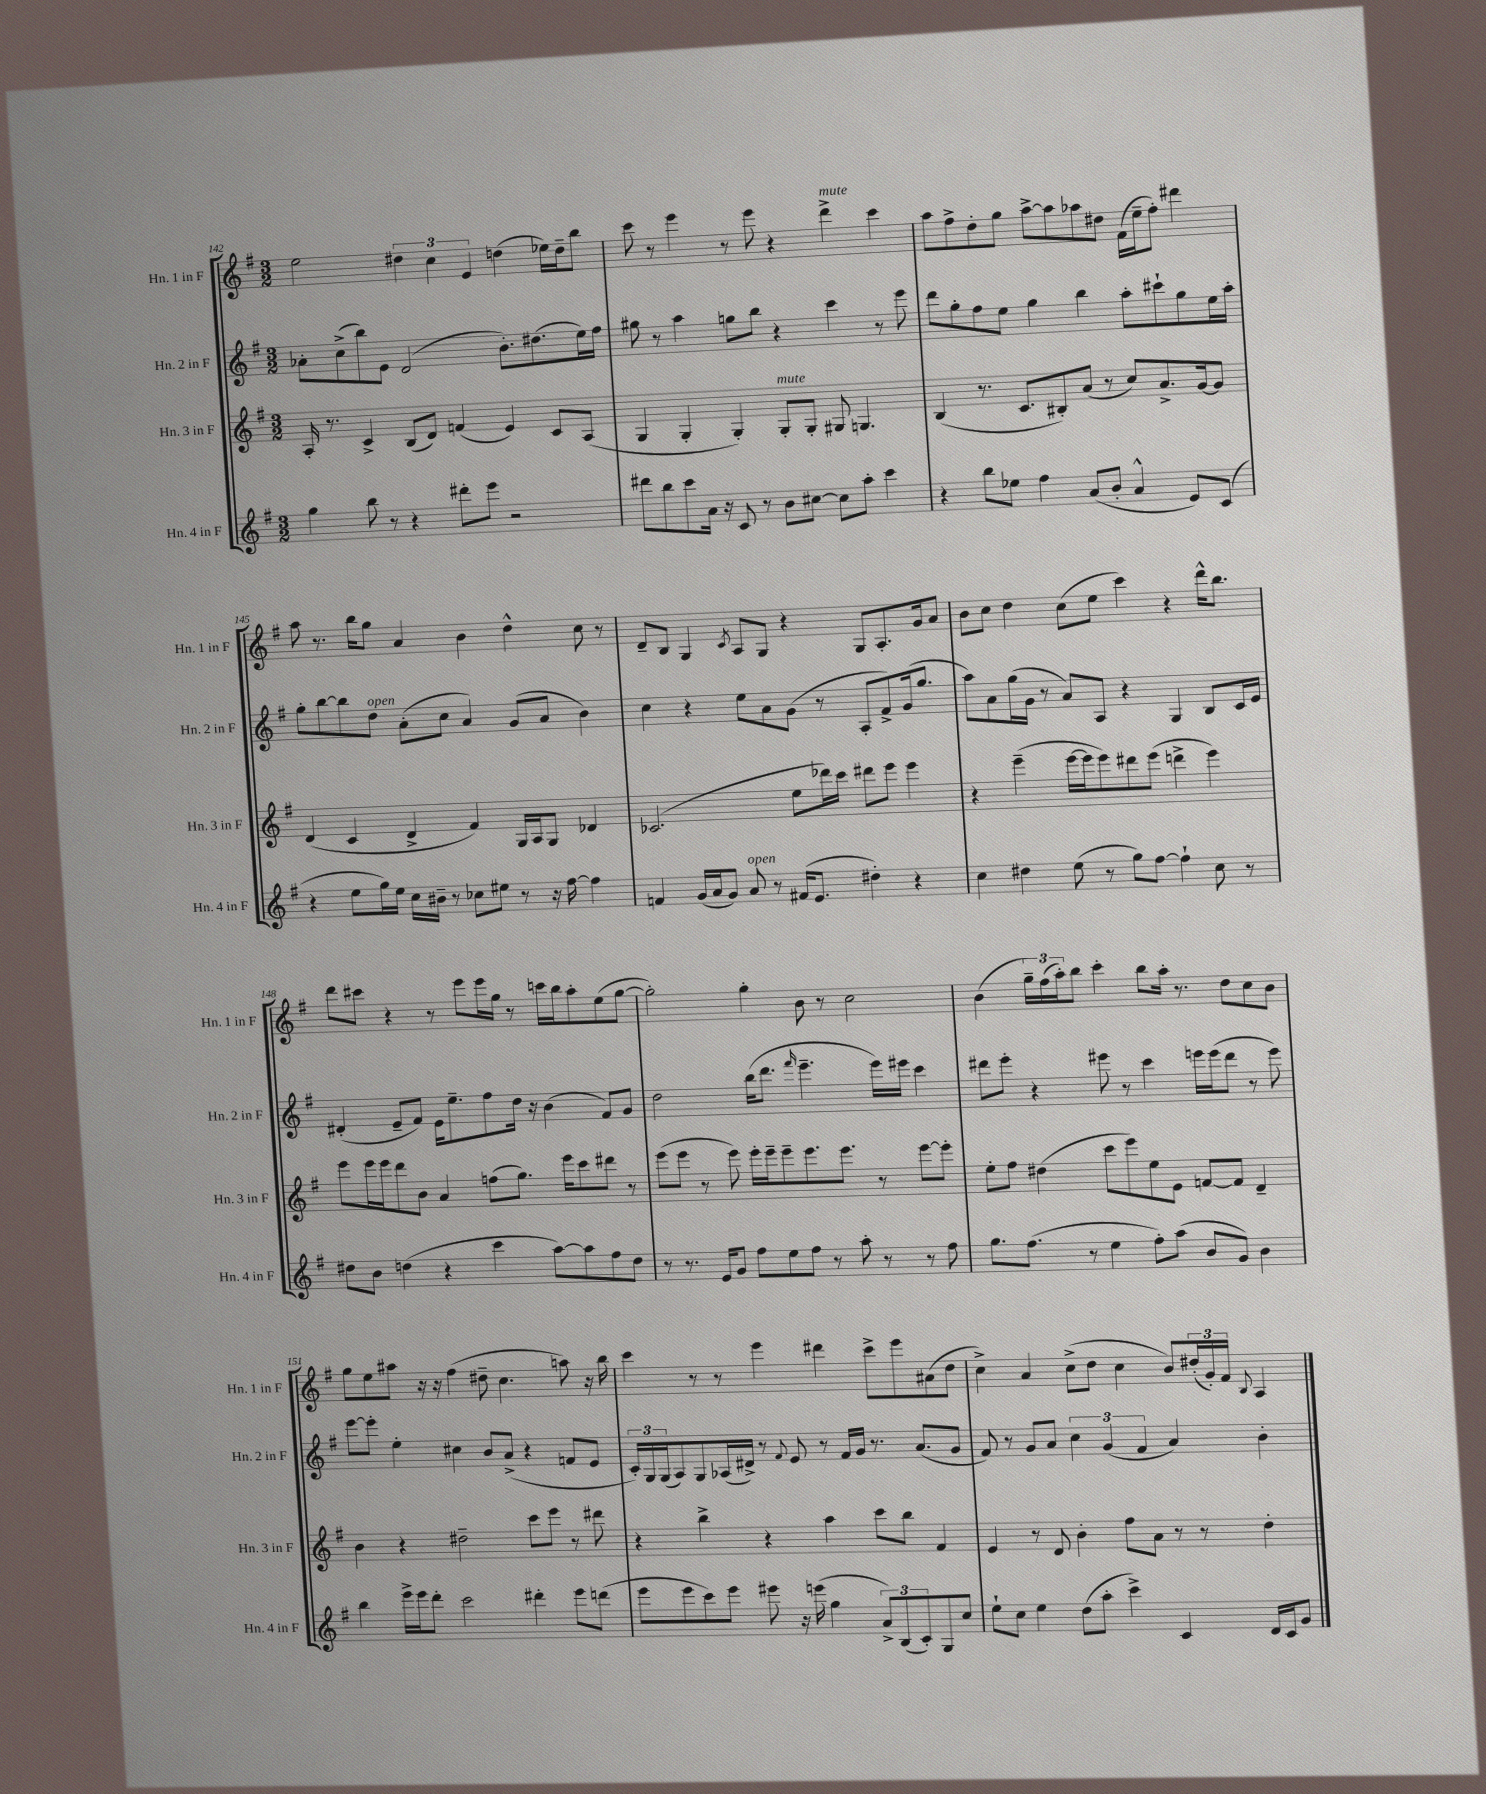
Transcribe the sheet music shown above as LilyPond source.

<<
\new StaffGroup <<
\new Staff = "s0" \with { instrumentName = "Hn. 1 in F" shortInstrumentName = "Hn. 1 in F" } {
    \clef treble \key g \major \numericTimeSignature \time 3/2
    e''2 \tuplet 3/2 { dis''4 c''4 e'4 } d''4( ees''16) d''16-- b''8 |
    c'''8 r8 e'''4 r8 e'''8 r4 d'''4->^\markup { \italic "mute" } c'''4 |
    a''8 fis''8-> d''8-. g''8 a''8~-> a''8 aes''8 dis''8 fis'16( e''16-- fis''8-.) dis'''4 |
    a''8 r8. b''16 g''8 a'4 b'4 d''4-^ c''8 r8 |
    d'8-- b8 g4 \acciaccatura { c'8 } a8 g8 r4 g8 a8.-. g'16 a'8 |
    b'8 c''8 d''4 c''8( e''8 c'''4) r4 d'''16-^ b''8. |
    d'''8 cis'''8 r4 r8 e'''8 e'''16 g''16 r8 c'''16 b''16 a''8-. e''8( g''8~ |
    g''2-.) g''4-. b'8 r8 c''2 |
    b'4( \tuplet 3/2 { g''16--) fis''16( a''16-.) } b''8 c'''4-. b''8 a''16-. r8. d''8 c''8 b'8 |
    g''8 e''8 ais''8 r16 r16 fis''4( dis''8-- c''4. a''8) r16 b''16 |
    c'''4 r8 r8 e'''4 dis'''4 c'''8-> e'''8 ais'8( d''8 |
    c''4->) a'4 c''8->( d''8 c''4 b'8) \tuplet 3/2 { dis''16-.( g'16-.) fis'16 } \appoggiatura { b8 } a4 \bar "|." |
}
\new Staff = "s1" \with { instrumentName = "Hn. 2 in F" shortInstrumentName = "Hn. 2 in F" } {
    \clef treble \key g \major \numericTimeSignature \time 3/2
    aes'8-. c''8->( b''8) e'8 d'2( b'8.-.) dis''8.( e''16) fis''16 |
    gis''8 r8 a''4 g''8 b''8 r4 c'''4 r8 e'''8 |
    d'''8 g''8-. fis''8 e''8 g''4 b''4 a''8-. cis'''8-! g''8 e''16 a''16-. |
    g''8-. b''8~ b''8 d''8^\markup { \italic "open" } a'8-.( c''8 a'4) g'8( a'8 b'4) |
    c''4 r4 e''8 a'8 g'8( r8 a8-. fis'8->) g'16( g''8. |
    a''8) a'8 g''16( g'16 r8 a'8) a8 r4 g4 b8 c'16 e'16 |
    dis'4-.( e'8-- fis'8) e'16 e''8.-- fis''8 d''16 r16 b'4( fis'8) g'8 |
    d''2 b''16( d'''8. \grace { fis'''16 } e'''4.-- e'''16) eis'''16 c'''4 |
    dis'''8 e'''8-. r4 eis'''8 r8 c'''4 e'''16 e'''16( dis'''8 r8 e'''8) |
    e'''8~ e'''8-. e''4-. cis''4 b'8 a'8->( r4 f'8 e'8 |
    \tuplet 3/2 { c'16-.) g16 g16( } a8) g8 aes16( dis'16->) r8 \appoggiatura { fis'8 } e'8 r8 fis'16 g'16 r8. a'8.( g'8 |
    fis'8) r8 g'8 a'8 \tuplet 3/2 { c''4 g'4( fis'4 } a'4) b'4-. \bar "|." |
}
\new Staff = "s2" \with { instrumentName = "Hn. 3 in F" shortInstrumentName = "Hn. 3 in F" } {
    \clef treble \key g \major \numericTimeSignature \time 3/2
    a16-. r8. c'4-> b8( d'8) f'4( e'4) c'8 a8( |
    g4 g4-. g4-.) g8-.^\markup { \italic "mute" } g8-. gis8 g4. |
    b4( r8. c'8. bis8-.) a'8( r8 c''8) a'8.-> g'16~ g'8 |
    d'4( c'4 d'4-> fis'4) g16 a16 g8 des'4 |
    ces'2.( e''8 des'''16) c'''16 dis'''8 e'''8 e'''4 |
    r4 e'''4--( e'''16~ e'''16 e'''8) dis'''8 e'''8( d'''4-> e'''4) |
    e'''8 e'''16 e'''16 d'''8 b'8 a'4 f''8( g''8.) e'''16 c'''8 dis'''8 r8 |
    e'''8( e'''8 r8 e'''8) e'''16-. e'''16-- e'''8-- e'''8. e'''8. r8 e'''8~ e'''8-. |
    e''8-. fis''8 dis''4( c'''8 e'''8) e''8 e'8 f'8~ f'8 d'4-- |
    b'4 r4 dis''2-- c'''8 e'''8 r8 dis'''8 |
    r4 b''4-> r4 a''4 c'''8 b''8 fis'4 |
    e'4 r8 d'8 b'4-. fis''8 a'8 r8 r8 d''4-. \bar "|." |
}
\new Staff = "s3" \with { instrumentName = "Hn. 4 in F" shortInstrumentName = "Hn. 4 in F" } {
    \clef treble \key g \major \numericTimeSignature \time 3/2
    g''4 b''8 r8 r4 dis'''8-. e'''8 r2 |
    dis'''8 b''8 c'''8 a'16 r16 c'8 r8 b'8 cis''8~ cis''8 a''8-. c'''4 |
    r4 b''8 ees''8 fis''4 a'8( b'8-. a'4-^ e'8) c'8( |
    r4 e''8 g''16) e''16 c''16 bis'16-- r8 ces''8 eis''8 r8 r16 fis''16~ fis''4 |
    f'4 g'16( a'16 g'8) a'8^\markup { \italic "open" } r8 fis'16( e'8. dis''4-.) r4 |
    c''4 dis''4 e''8( r8 g''8) fis''8~ fis''4-! c''8 r8 |
    dis''8 b'8 d''4( r4 c'''4 a''8~) a''8 fis''8 d''8 |
    r8 r8. e'16 g'8 fis''8 e''8 fis''8 r8 a''8-. r8 r8 fis''8 |
    g''8. fis''8.( r8 e''4 fis''8-.) a''8( b'8 g'8) b'4 |
    b''4 e'''16-> e'''16 d'''8-. c'''2 dis'''4-. e'''8 d'''8( |
    e'''8 e'''8 c'''8) e'''8 eis'''8 r16 e'''16( g''4 \tuplet 3/2 { a'8->) b8( c'8-.) } g8 c''8 |
    e''8-! c''8 e''4 d''8( a''8-. c'''4->) c'4 d'16 c'16 g'8 \bar "|." |
}
>>
>>
\layout { \context { \Score currentBarNumber = #142 } }
